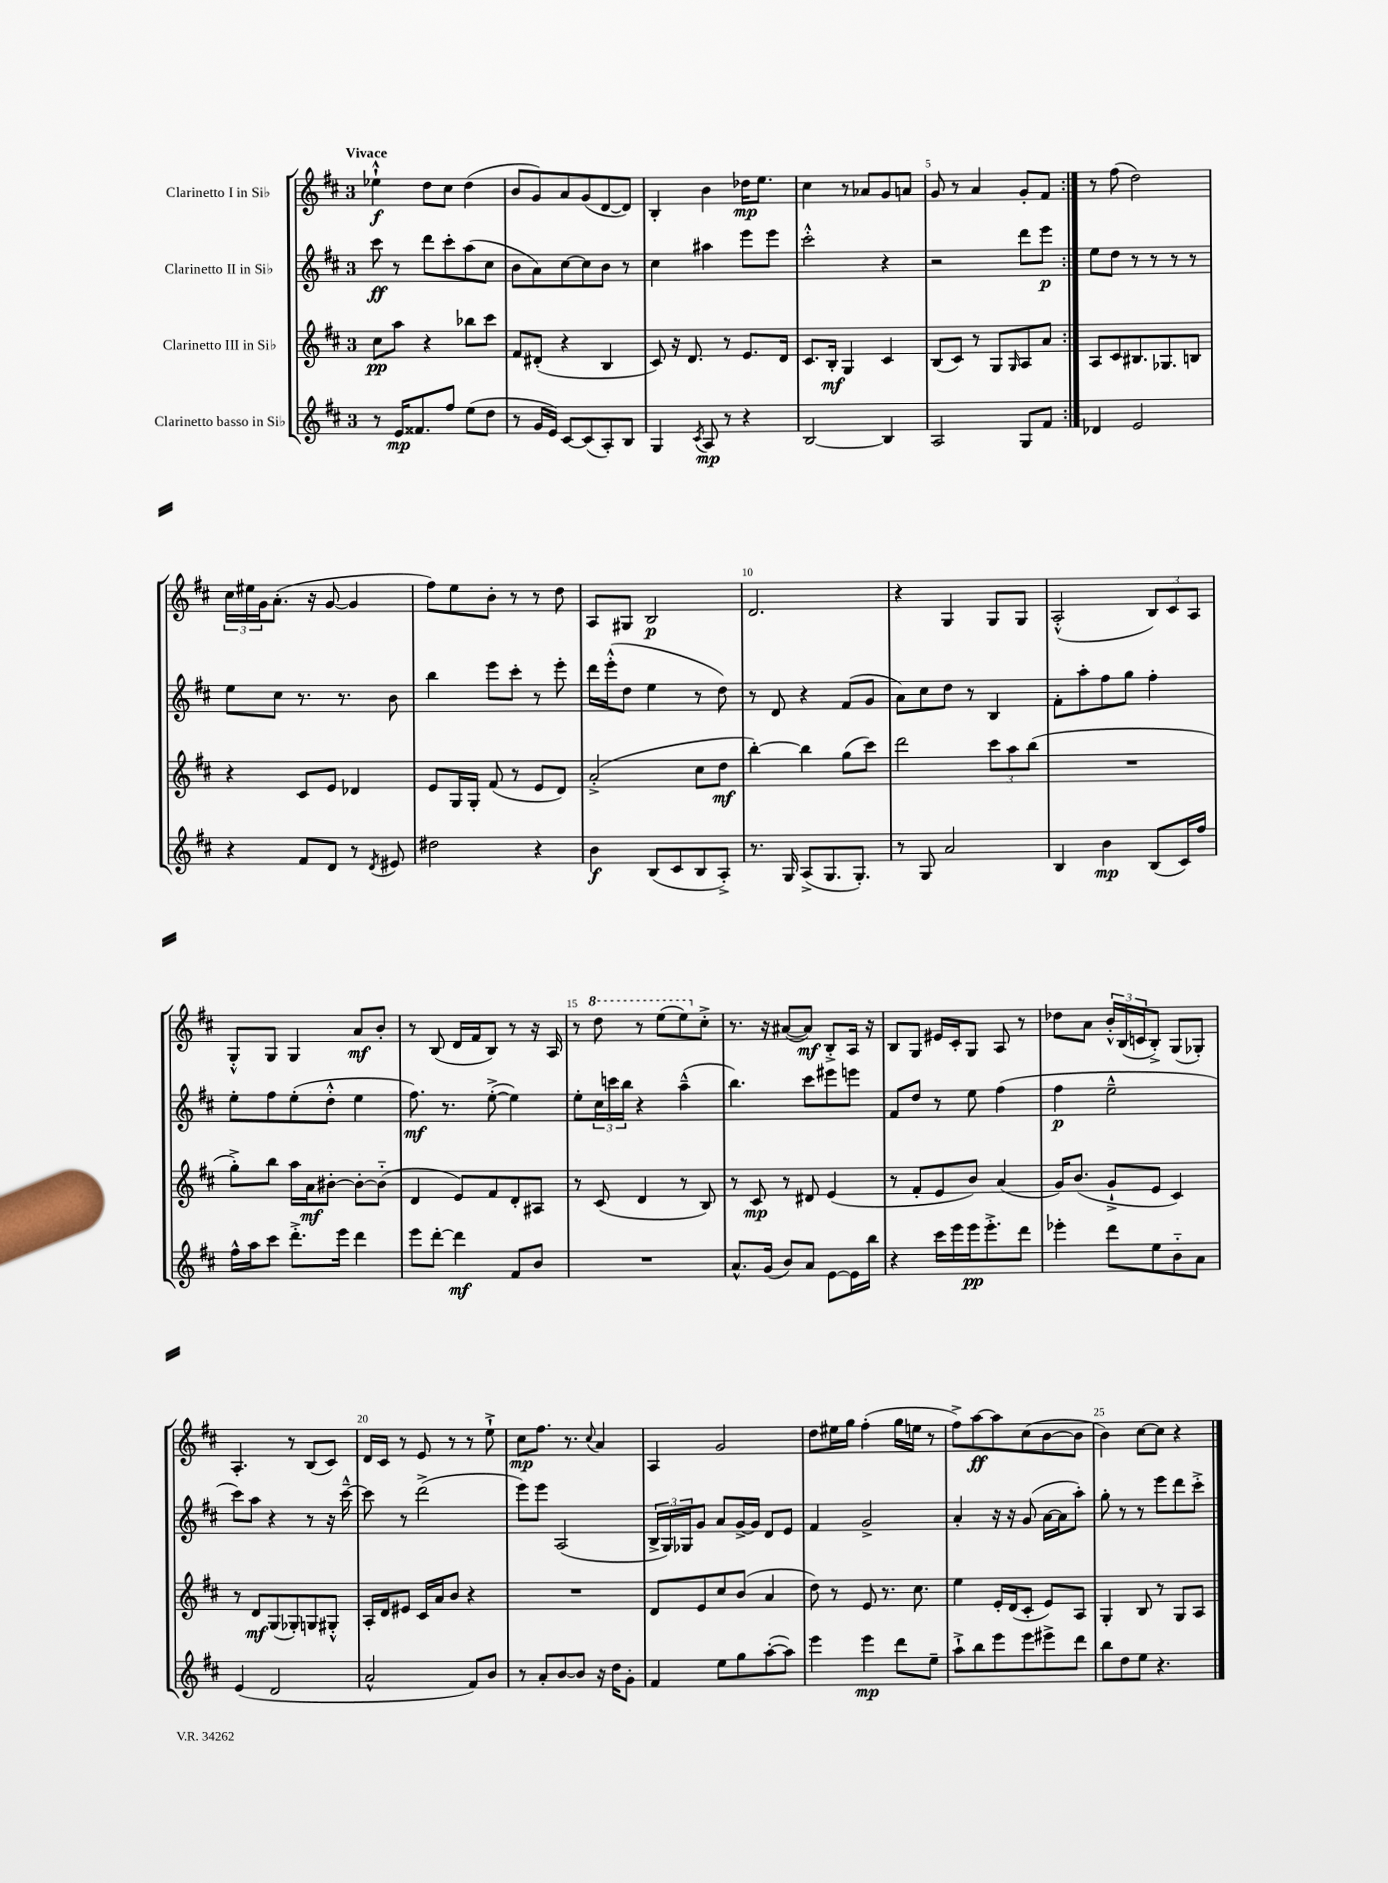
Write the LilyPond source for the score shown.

<<
\new StaffGroup <<
\new Staff = "s0" \with { instrumentName = "Clarinetto I in Sib" } {
    \clef treble \key d \major \once \override Staff.TimeSignature.style = #'single-digit \time 3/4 \tempo "Vivace"
    \repeat volta 2 { ees''4-!-^\f d''8 cis''8 d''4( |
    b'8 g'8) a'8 g'8( d'8~ d'8) |
    b4-. b'4 des''16\mp e''8. |
    cis''4 r8 aes'8 g'8 a'8 |
    g'8 r8 a'4 g'8-. fis'8 | }
    r8 fis''8( d''2) |
    \tuplet 3/2 { cis''16 eis''16 g'16 } a'8.-.( r16 g'8~ g'4 |
    fis''8) e''8 b'8-. r8 r8 d''8 |
    a8 gis8 b2\p |
    d'2. |
    r4 g4 g8 g8 |
    a2-.-^( \tuplet 3/2 { b8) cis'8 a8 } |
    g8-.-^ g8 g4 a'8\mf b'8-. |
    r8 b8( d'16 fis'16 b8) r8 r16 a16 |
    r8 \ottava #1 d'''8 r8 e'''8( e'''8) \ottava #0 cis''8-.-> |
    r8. r16 ais'8~( ais'8\mf) b8-.-> a16 r16 |
    b8 g8 eis'16 cis'16-. g8 a8 r8 |
    des''8 a'8 \tuplet 3/2 { b'16-.-^ b16( c'16 } b8-.->) g8( ges8-.) |
    a4.-. r8 b8( cis'8) |
    d'16 cis'16 r8 e'8 r8 r8 e''8-!-> |
    cis''8\mp fis''8. r8. \appoggiatura { cis''8 } a'4 |
    a4 g'2 |
    d''8 eis''16 g''16 fis''4-.( g''16 e''16 r8 |
    fis''8->) a''8~\ff a''8 cis''8( b'8~ b'8 |
    b'4) cis''8~ cis''8 r4 \bar "|." |
}
\new Staff = "s1" \with { instrumentName = "Clarinetto II in Sib" } {
    \clef treble \key d \major \once \override Staff.TimeSignature.style = #'single-digit \time 3/4
    \repeat volta 2 { cis'''8\ff r8 d'''8 cis'''8-. a''8( cis''8 |
    b'8 a'8) cis''8~ cis''8 b'8 r8 |
    cis''4 ais''4 e'''8 e'''8 |
    cis'''2-.-^ r4 |
    r2 d'''8 e'''8\p | }
    e''8 d''8 r8 r8 r8 r8 |
    e''8 cis''8 r8. r8. b'8 |
    b''4 e'''8 cis'''8-. r8 e'''8-. |
    d'''16 e'''16-.-^( d''8 e''4 r8 d''8) |
    r8 d'8 r4 fis'8( g'8 |
    a'8) cis''8 d''8 r8 b4 |
    fis'8-. a''8-. fis''8 g''8 fis''4-. |
    e''8-. fis''8 e''8-.( d''8-.-^ e''4 |
    fis''8.\mf) r8. e''8~-.->( e''4) |
    e''8-. \tuplet 3/2 { cis''16 c'''16 b''16 } r4 a''4---^( |
    b''4.) cis'''8 eis'''8 e'''8 |
    fis'8 d''8 r8 e''8 fis''4( |
    fis''4\p e''2---^ |
    cis'''8) a''8 r4 r8 r16 cis'''16~---^ |
    cis'''8 r8 d'''2->( |
    e'''8) e'''8 a2( |
    \tuplet 3/2 { b16-> g16) ges16 } g'8 a'8 g'16~-> g'16 d'8 e'8 |
    fis'4 g'2-> |
    a'4-. r16 r16 g'8( a'16~ a'16 a''8-.) |
    g''8-. r8 r8 e'''8 d'''8 cis'''8-.-> \bar "|." |
}
\new Staff = "s2" \with { instrumentName = "Clarinetto III in Sib" } {
    \clef treble \key d \major \once \override Staff.TimeSignature.style = #'single-digit \time 3/4
    \repeat volta 2 { cis''8\pp a''8 r4 bes''8 cis'''8 |
    fis'8 dis'8-.( r4 b4 |
    cis'8) r16 d'8. r8 e'8. d'16 |
    cis'8. b16-.\mf g4 cis'4 |
    b8( cis'8) r8 g8 \grace { g16 } a8 a'8 | }
    a8 cis'8 bis8. ges8. b8 |
    r4 cis'8 e'8 des'4 |
    e'8 g16 g16-. fis'8( r8 e'8 d'8) |
    a'2-.->( cis''8 d''8\mf |
    b''4~-.) b''4 g''8( cis'''8) |
    d'''2 \tuplet 3/2 { cis'''8 a''8 b''8( } |
    R2. |
    g''8-.->) b''8 a''16 a'16\mf bis'8~-. bis'8~-. bis'8-_( |
    d'4 e'8) fis'8 d'8-. ais8 |
    r8 cis'8( d'4 r8 b8) |
    r8 cis'8\mp r8 dis'8 e'4( |
    r8 fis'8-. e'8 b'8) a'4( |
    g'16) b'8.( g'8-!-> e'8 cis'4) |
    r8 d'8\mf g8( ges8-.) g8 gis8-.-^ |
    a16-. d'16 eis'8 cis'16 a'16 b'8 r4 |
    R2. |
    d'8 e'8 cis''8 b'8( a'4 |
    d''8) r8 e'8 r8. cis''8. |
    e''4 e'16-. d'16( cis'8-. e'8) a8 |
    g4-. b8 r8 g8 a8 \bar "|." |
}
\new Staff = "s3" \with { instrumentName = "Clarinetto basso in Sib" } {
    \clef treble \key d \major \once \override Staff.TimeSignature.style = #'single-digit \time 3/4
    \repeat volta 2 { r8 e'16\mp fisis'8. fis''8 e''8( d''8 |
    r8 g'16 e'16) cis'8~ cis'8( a8-.) b8 |
    g4 \acciaccatura { cis'8 } a8\mp r8 r4 |
    b2~ b4 |
    a2 g8 fis'8 | }
    des'4 e'2 |
    r4 fis'8 d'8 r8 \acciaccatura { d'8 } eis'8 |
    dis''2 r4 |
    b'4\f b8( cis'8 b8 a8-.->) |
    r8. g16 a8->( g8. g8.-.) |
    r8 g8 a'2 |
    b4 b'4\mp b8( cis'16) fis''16 |
    fis''16-^ a''16 cis'''8 d'''8.-.-> e'''16 d'''4 |
    e'''8 d'''8~-. d'''4\mf fis'8 b'8 |
    R2. |
    a'8.-^ g'16( b'8) a'8 e'8~ e'16 b''16 |
    r4 cis'''16 e'''16 e'''16\pp e'''8.-.-> d'''8 |
    ees'''4-. d'''8 e''8 b'8-_ a'8 |
    e'4( d'2 |
    a'2-^ fis'8) b'8 |
    r8 a'8-. b'8~ b'8 r16 d''16 g'8-. |
    fis'4 e''8 g''8 a''8~-.( a''8) |
    e'''4 e'''4\mp d'''8 e''8-- |
    a''8-!-> b''8 e'''8 e'''8 eis'''8-> d'''8 |
    b''8 d''8 e''8 r4. \bar "|." |
}
>>
>>
\layout { \context { \Score \override BarNumber.break-visibility = ##(#f #t #t) barNumberVisibility = #(every-nth-bar-number-visible 5) } }
